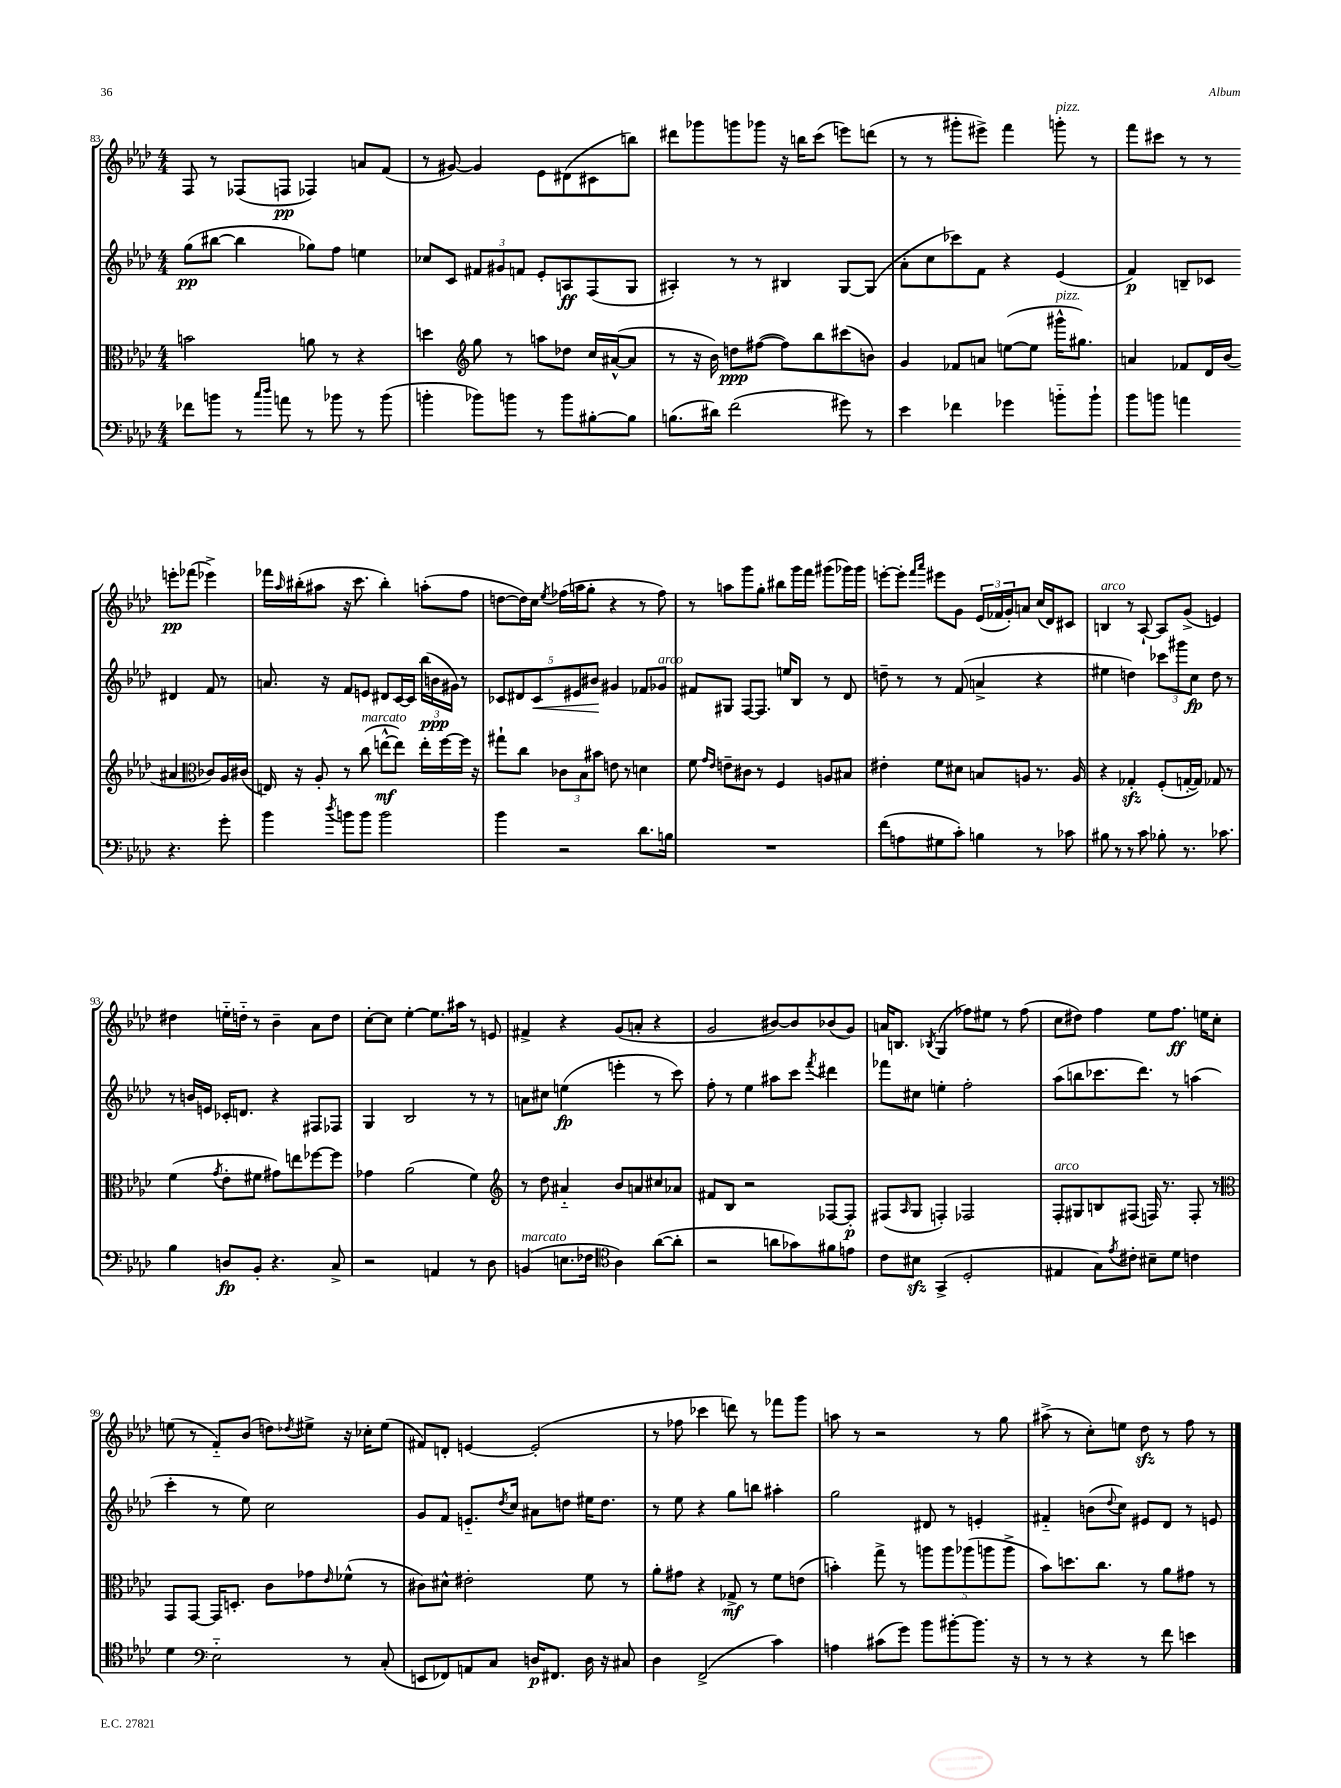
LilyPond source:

<<
\new StaffGroup <<
\new Staff = "s0" {
    \clef treble \key aes \major \numericTimeSignature \time 4/4
    f8 r8 fes8( f8\pp fes4) a'8 f'8( |
    r8 gis'8~) gis'4 ees'8 dis'8( cis'8 b''8) |
    dis'''8 ges'''8 g'''8 ges'''8 r16 b''16 c'''8( e'''8) d'''8( |
    r8 r8 gis'''8-. eis'''8->) f'''4 g'''8-.^\markup { \italic "pizz." } r8 |
    f'''8 cis'''8 r8 r8 e'''8-.\pp fes'''8( ees'''4->) |
    fes'''16 \grace { aes''16 } bis''16-.( ais''8 r16 c'''8. bis''4-.) a''8-.( f''8 |
    d''8~ d''16) c''16 \acciaccatura { ees''8 } fes''16( a''16 g''8-. r4 r8 fes''8) |
    r8 a''8 g'''8 g''8-. bis''8 g'''16 f'''16 gis'''8( ges'''16) ges'''16 |
    e'''8~-. e'''8-. \grace { f'''16 aes'''16 } eis'''8 g'8 \tuplet 3/2 { ees'16( fes'16 g'16-.) } a'8 c''16( des'16) cis'8 |
    b4^\markup { \italic "arco" } r8 aes8~-! aes8 g'8->( e'4) |
    dis''4 e''16-_ d''16-_ r8 bes'4-- aes'8 d''8 |
    c''8~-. c''8 ees''4~-. ees''8. ais''16 r8 e'8 |
    fis'4-> r4 g'8( a'8-. r4 |
    g'2 bis'8~) bis'8 bes'8( g'8) |
    a'16 b8. \acciaccatura { bes8 } g4( fes''8) eis''8 r8 fes''8( |
    c''8 dis''8) f''4 ees''8 f''8.\ff e''16 c''8-. |
    e''8( r8 f'8-_) bes'8( d''8) \acciaccatura { des''8 } eis''8-> r16 ces''16-. eis''8( |
    fis'8) d'8-. e'4~ e'2-.( |
    r8 fes''8 ces'''4 d'''8) r8 fes'''8 g'''8 |
    a''8 r8 r2 r8 g''8 |
    ais''8->( r8 c''8-.) e''8 des''8\sfz r8 f''8 r8 \bar "|." |
}
\new Staff = "s1" {
    \clef treble \key aes \major \numericTimeSignature \time 4/4
    g''8\pp( bis''8~ bis''4 ges''8) f''8 e''4 |
    ces''8 c'8 \tuplet 3/2 { fis'8 gis'8 f'8 } ees'8-. a8\ff f8( g8 |
    ais4-.) r8 r8 bis4 g8~ g8( |
    aes'8-. c''8 ces'''8) f'8 r4 ees'4( |
    f'4\p) b8-- ces'8 dis'4 f'8 r8 |
    a'8. r16 f'8 e'8 dis'8 c'16~ c'16 \tuplet 3/2 { bes''16( b'16\ppp gis'16) } r8 |
    \tuplet 5/4 { ces'8 dis'8 ces'8\< eis'8 bis'8\! } gis'4 fes'8 ges'8^\markup { \italic "arco" } |
    fis'8 gis8 f8~ f8. e''16 bes8 r8 des'8 |
    d''8-- r8 r8 f'8( a'4-> r4 |
    eis''4 d''4) \tuplet 3/2 { ces'''8 gis'''8 c''8\fp } d''8 r8 |
    r8 b'16 e'16 ces'16-. d'8. r4 fis8 fes8 |
    g4 bes2 r8 r8 |
    a'8 cis''8 e''4\fp( e'''4-. r8 c'''8) |
    f''8-. r8 ees''4 ais''8 c'''8 \acciaccatura { f'''8 } dis'''4 |
    fes'''8 cis''8 e''4-. f''2-. |
    aes''8( b''8 ces'''8. des'''8.) r8 a''4( |
    c'''4-. r8 ees''8) c''2 |
    g'8 f'8 e'8.-_ \acciaccatura { des''8 } c''16 ais'8 d''8 eis''16 d''8. |
    r8 ees''8 r4 g''8 b''8 ais''4-. |
    g''2 dis'8 r8 e'4-. |
    fis'4-_ b'8( \appoggiatura { des''8 } c''8) eis'8 des'8 r8 e'8 \bar "|." |
}
\new Staff = "s2" {
    \clef alto \key aes \major \numericTimeSignature \time 4/4
    b'2 a'8 r8 r4 |
    d''4 \clef treble g''8 r8 a''8 des''8 c''16 ais'16~-^( ais'8 |
    r8 r16 bes'16) d''8\ppp fis''8~( fis''8) bes''8 cis'''8( b'8) |
    g'4 fes'8 a'8 e''8~( e''8 gis'''16-^^\markup { \italic "pizz." } gis''8.) |
    a'4 fes'8 des'16 bes'16( ais'4 \clef alto ces'8) aes16 cis'16( |
    e16) r16 aes8-. r8 c''8^\markup { \italic "marcato" }( e''8~-^\mf e''8) e''16-. f''16~ f''16 r16 |
    gis''8-! c''8 \tuplet 3/2 { ces'8 bes8 bis'8 } e'8 r8 d'4 |
    f'8 \grace { g'16 ees'16 } e'8-- cis'8 r8 f4 a8 bis8 |
    eis'4-. f'8 dis'8 b8 a8 r8. a16 |
    r4 ges4-.\sfz f8-.( g16~-. g16) ges8 r8 |
    f'4( \acciaccatura { g'8 } ees'8-. fis'8 gis'8) e''8 fes''8~ fes''8 |
    ges'4 aes'2( f'4) |
    \clef treble r8 des''8 ais'4-_ bes'8 a'8 cis''8 aes'8 |
    fis'8 bes8 r2 fes8~ fes8-.\p |
    fis8( \grace { aes16 } g8 f4-.) fes2 |
    f8-.^\markup { \italic "arco" } gis8 b8 fis8( f16) r8. f8-. r8 |
    \clef alto g,8 g,8~ g,16 d8.-. c'8 ges'8 \grace { ees'16 } fes'8-^( r8 |
    cis'8) dis'8-^ eis'2-. f'8 r8 |
    aes'8-. gis'8 r4 ges8->\mf r8 f'8 e'8( |
    b'4-.) g''8-> r8 \tuplet 5/4 { a''8 a''8 aes''8( a''8 a''8-> } |
    bes'8) d''8. c''8. r8 aes'8 gis'8 r8 \bar "|." |
}
\new Staff = "s3" {
    \clef bass \key aes \major \numericTimeSignature \time 4/4
    fes'8 b'8 r8 \grace { c''16 des''16 } a'8 r8 bes'8 r8 bes'8( |
    b'4-. bes'8) b'8 r8 b'8 bis8~-. bis8 |
    b8.( dis'16) f'2( gis'8) r8 |
    ees'4 fes'4 ges'4 b'8-_ b'8-! |
    bes'8 b'8 a'4 r4. g'8-. |
    bes'4 \acciaccatura { des''8 } b'8 b'8 b'2 |
    bes'4 r2 des'8. b16 |
    R1 |
    f'8( a8 gis8 c'8-.) b4 r8 ces'8 |
    bis8 r8 r8 c'8 bes8-. r8. ces'8. |
    bes4 d8\fp bes,8-. r4. c8-> |
    r2 a,4 r8 des8 |
    b,4^\markup { \italic "marcato" }( e8. fes16 \clef tenor aes4) aes'8~( aes'8-. |
    r2 a'8 ges'8) fis'8 e'8 |
    c'8 bis8\sfz g,4->( des2-. |
    eis4 g8) \acciaccatura { ees'8 } cis'8-. bis8-- des'8 c'4 |
    des'4 \clef bass ees2-_ r8 c8-.( |
    e,8 fes,8) a,8 c8 d16\p fis,8. d16 r16 cis8 |
    des4 f,2->( c'4) |
    a4 cis'8( g'8) bes'8 bis'8~-. bis'8. r16 |
    r8 r8 r4 r8 f'8 e'4 \bar "|." |
}
>>
>>
\layout { \context { \Score currentBarNumber = #83 } }
